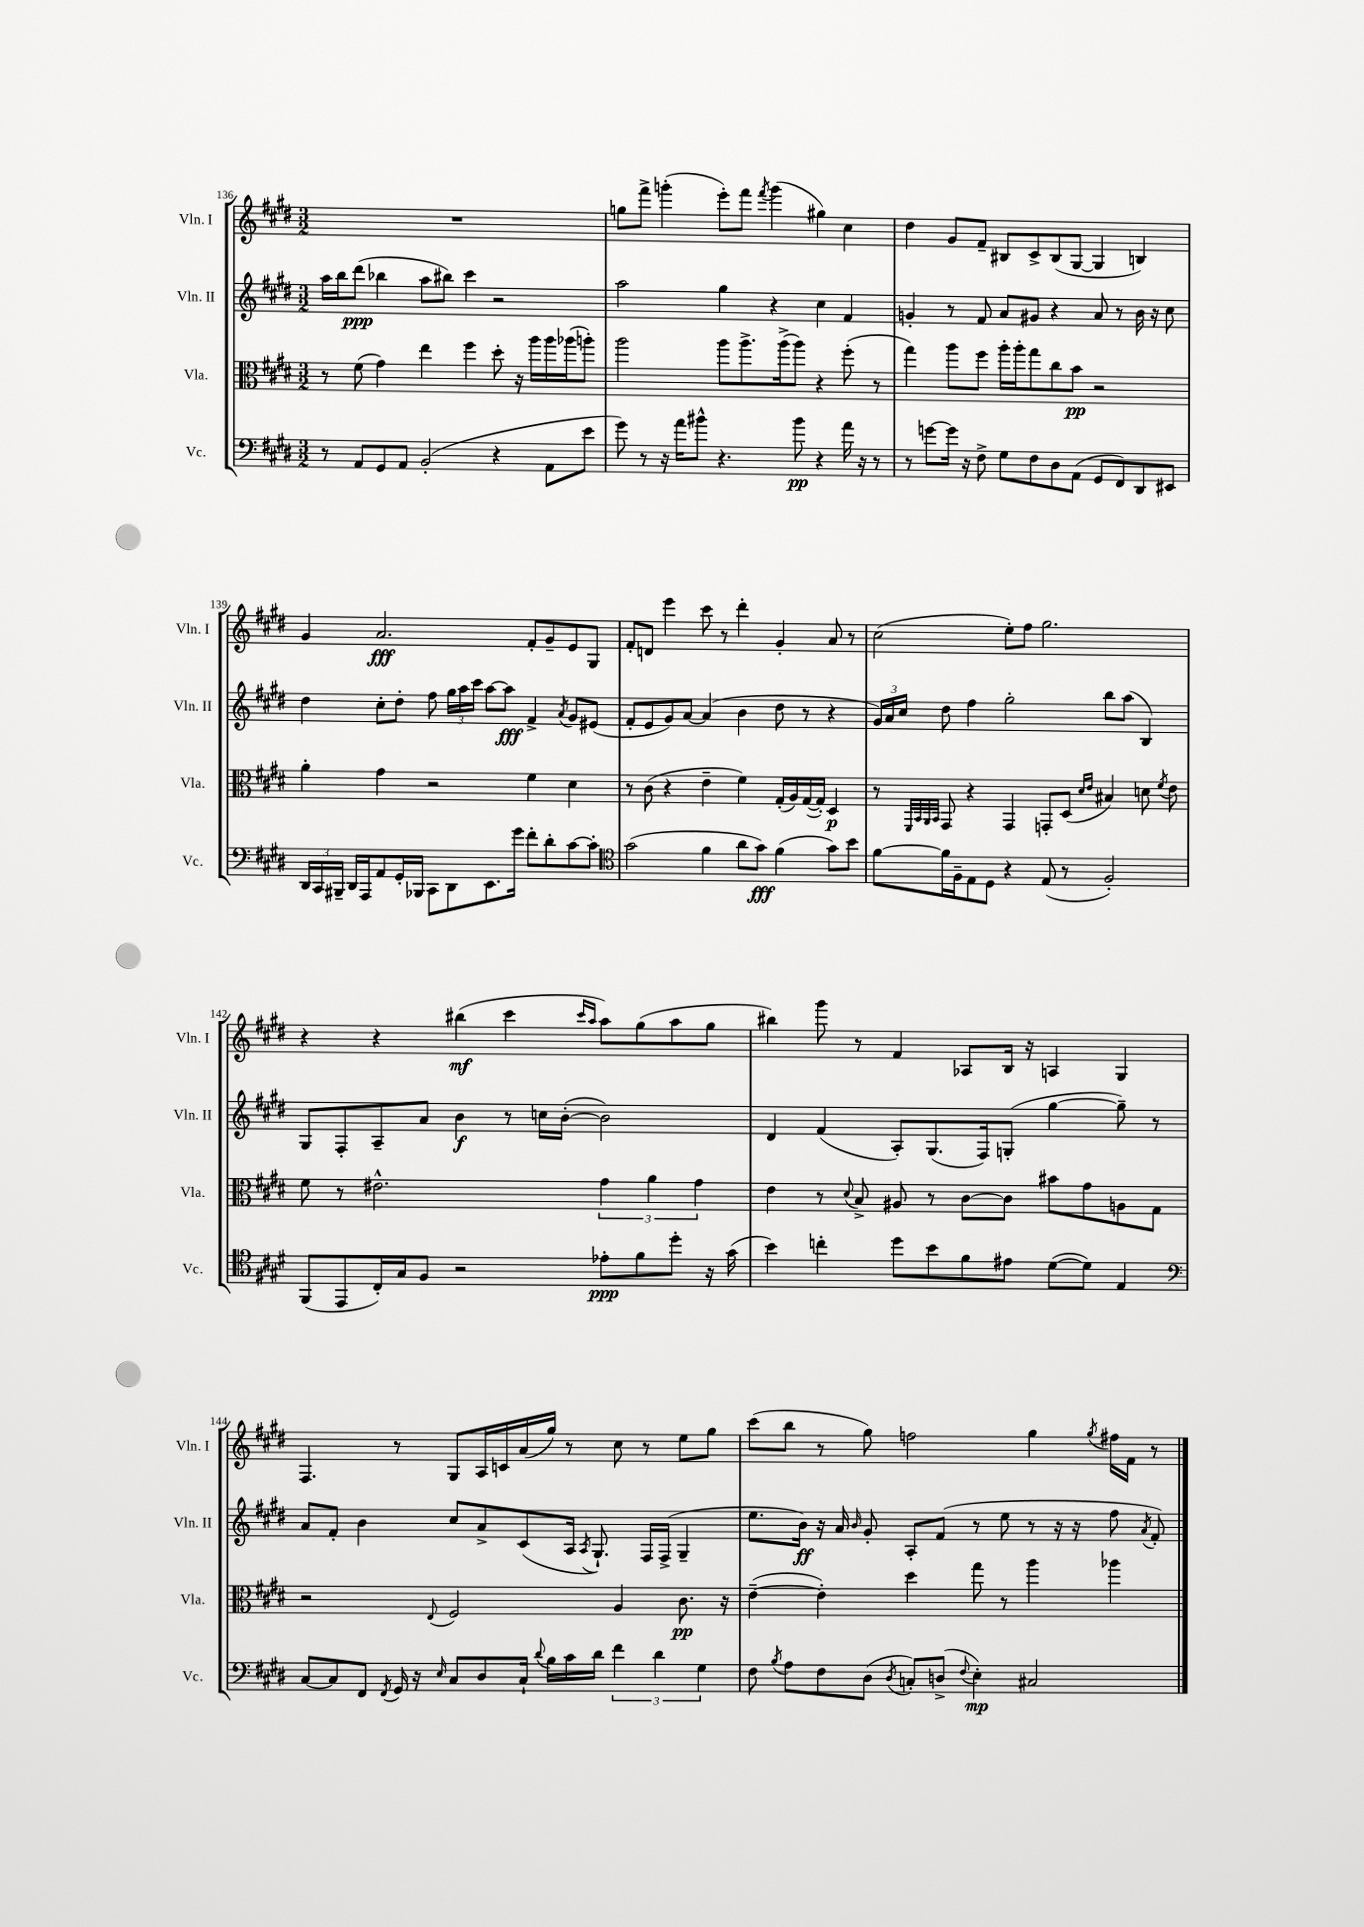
<<
\new StaffGroup <<
\new Staff = "s0" \with { instrumentName = "Vln. I" shortInstrumentName = "Vln. I" } {
    \clef treble \key e \major \numericTimeSignature \time 3/2
    \autoBeamOff R1. |
    g''8[ fis'''8]-> g'''4-.( e'''8[-.) fis'''8] \acciaccatura { fis'''8 } g'''4( gis''4) cis''4 |
    dis''4 gis'8[ fis'8]-- bis8[ cis'8-> bis8( gis8]~ gis4 b4) |
    gis'4 a'2.\fff fis'8[-. gis'8-- e'8 gis8] |
    fis'8[-. d'8] e'''4 cis'''8 r8 dis'''4-. gis'4-. a'8 r8 |
    cis''2( e''8[-.) fis''8] gis''2. |
    r4 r4 bis''4\mf( cis'''4 \grace { cis'''16[ a''16] } a''8[) gis''8( a''8 gis''8] |
    bis''4) gis'''8 r8 fis'4 aes8[ b16] r16 a4 gis4 |
    fis4. r8 gis8[ a16 c'16 a'16( gis''16]) r8 cis''8 r8 e''8[ gis''8] |
    cis'''8[( b''8] r8 gis''8) f''2 gis''4 \acciaccatura { gis''8 } fis''16[ fis'16] r8 \bar "|." |
}
\new Staff = "s1" \with { instrumentName = "Vln. II" shortInstrumentName = "Vln. II" } {
    \clef treble \key e \major \numericTimeSignature \time 3/2
    \autoBeamOff a''16[ b''16 dis'''8]\ppp( bes''4 a''8[ bis''8]) cis'''4 r2 |
    a''2 gis''4 r4 cis''4 fis'4 |
    g'4-. r8 fis'8 a'8[ gis'8] r4 a'8 r8 b'16 r16 cis''8 |
    dis''4 cis''8[-. dis''8]-. fis''8 \tuplet 3/2 { gis''16[ a''16 cis'''16] } a''8[~ a''8]\fff fis'4-> \acciaccatura { a'8 } gis'8[ eis'8]( |
    fis'8[-. e'8 gis'8) a'8]~ a'4( b'4 dis''8 r8 r4 |
    \tuplet 3/2 { gis'16[) a'16 cis''16] } dis''8 fis''4 gis''2-. b''8[ a''8]( b4) |
    gis8[ fis8-. a8-- a'8] b'4\f r8 c''16[ b'16]~-.( b'2) |
    dis'4 fis'4( a8[-.) gis8.( fis16) g8]-.( gis''4~ gis''8--) r8 |
    a'8[ fis'8]-. b'4 cis''8[ a'8-> cis'8( a16] \acciaccatura { a8 } gis8.-!) fis16[ fis16]->( gis4-- |
    e''8.[ b'16]\ff) r16 a'16 \grace { b'16 } gis'8-. a8[-. fis'8]( r8 e''8 r8 r16 r16 fis''8 \acciaccatura { a'8 } fis'8-.) \bar "|." |
}
\new Staff = "s2" \with { instrumentName = "Vla." shortInstrumentName = "Vla." } {
    \clef alto \key e \major \numericTimeSignature \time 3/2
    \autoBeamOff r8 fis'8( gis'4) e''4 fis''4 dis''8-. r16 a''16[ a''16 aes''16( a''8]-.) |
    a''2 a''8[ a''8.-> a''16->( a''8]) r4 fis''8-.( r8 |
    gis''4) a''8[ fis''8] a''16[-. a''16-. gis''8 cis''8 b'8]\pp r2 |
    a'4-. gis'4 r2 fis'4 dis'4 |
    r8 cis'8( r4 e'4-- fis'4) gis16[-.( a16) gis16~( gis16]-.) dis4\p |
    r8 \grace { fis,32[ b,32 a,32 b,32] } gis,8 r4 gis,4 g,8[-. dis8]( \grace { dis'16[ e'16] } bis4) d'8 \acciaccatura { fis'8 } e'8 |
    fis'8 r8 eis'2.-^ \tuplet 3/2 { gis'4 a'4 gis'4 } |
    e'4 r8 \appoggiatura { dis'8 } b8-> ais8 r8 cis'8[~ cis'8] bis'8[ gis'8 a8 gis8] |
    r2 \appoggiatura { e8 } fis2 a4 cis'8.\pp r16 |
    e'4~--( e'4-.) dis''4 gis''8 r8 a''4 aes''4 \bar "|." |
}
\new Staff = "s3" \with { instrumentName = "Vc." shortInstrumentName = "Vc." } {
    \clef bass \key e \major \numericTimeSignature \time 3/2
    \autoBeamOff r8 a,8[ gis,8 a,8] b,2-.( r4 a,8[ e'8] |
    gis'8) r8 r16 a'16[ bis'8]-^ r4. bis'8\pp r4 a'16 r16 r8 |
    r8 g'8[~ g'16] r16 fis8-> gis8[ fis8 dis8 a,8]( gis,8[ fis,8) dis,8 eis,8] |
    \tuplet 3/2 { dis,16[ cis,16 bis,,16]-- } dis,16[ a,,16 a,8 gis,16-. bes,,16] cis,8[ dis,8 e,8. gis'16] fis'8[-. dis'8-. cis'8~ cis'8]-. |
    \clef tenor gis'2( fis'4 a'8[ gis'8]\fff) fis'4( gis'8[) b'8] |
    fis'8[~ fis'16 fis16-- e8 dis8] r4 e8( r8 fis2-.) |
    fis,8[( e,8 cis16-.) gis16 fis8] r2 ees'8[-.\ppp fis'8 dis''8]-. r16 gis'16( |
    b'4) c''4-. dis''8[ b'8 fis'8 eis'8] dis'8[~( dis'8]) e4 |
    \clef bass cis8[~ cis8 fis,8] \acciaccatura { fis,8 } gis,16 r16 \grace { e16 } cis8[ dis8 cis16]-! \appoggiatura { dis'8 } b16[ cis'16 dis'16] \tuplet 3/2 { fis'4 dis'4 gis4 } |
    fis8 \acciaccatura { b8 } a8[ fis8 dis8]( \acciaccatura { dis8 } c8[-.) d8]->( \appoggiatura { fis8 } e4-.\mp) cis2 \bar "|." |
}
>>
>>
\layout { \context { \Score currentBarNumber = #136 } }
